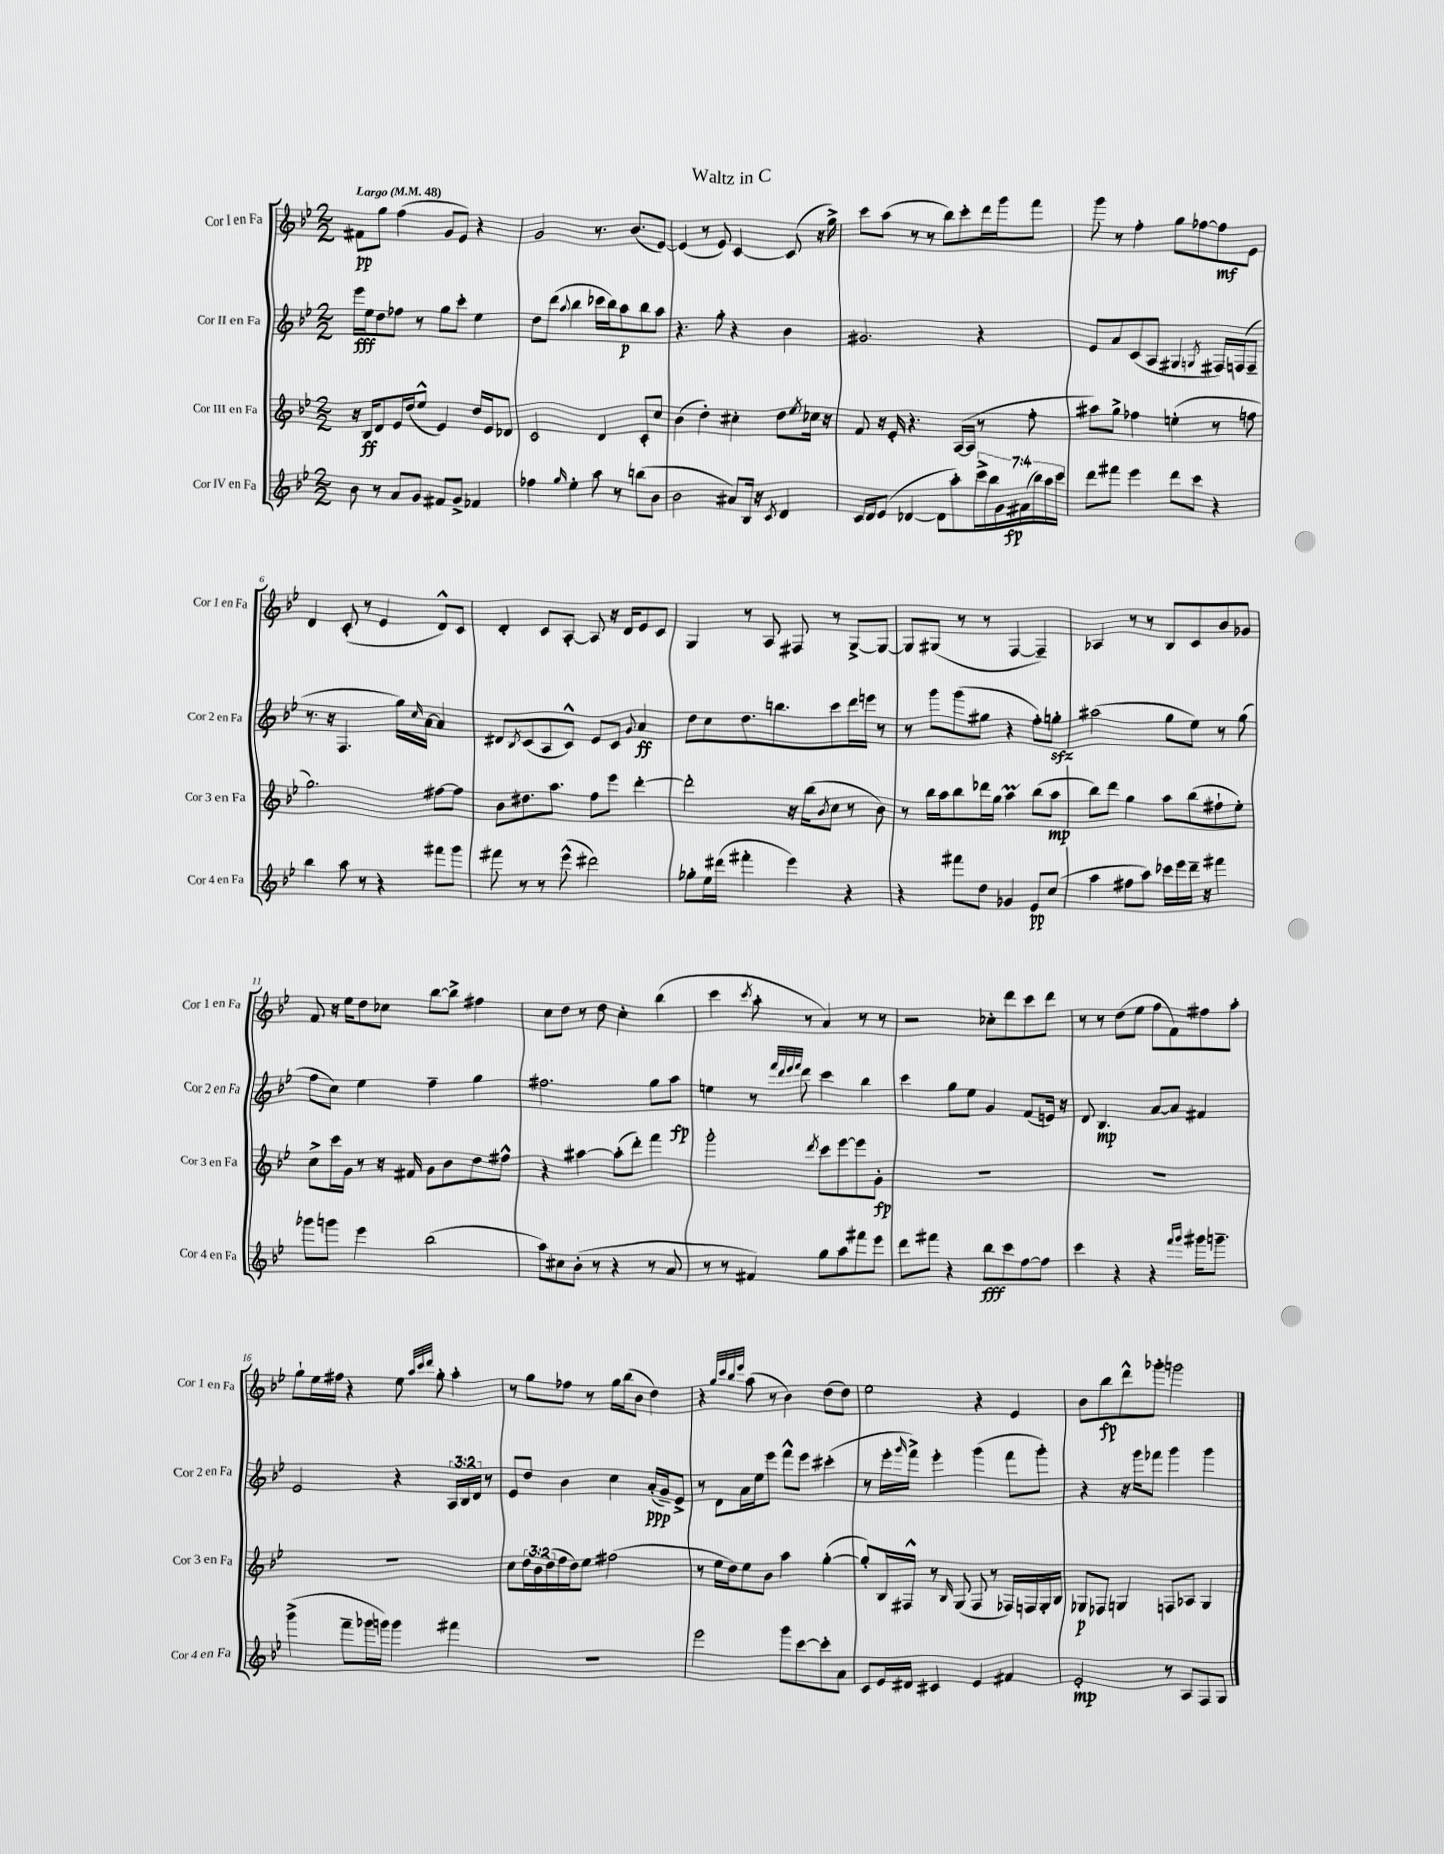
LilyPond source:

\header { title = "Waltz in C" }
<<
\new StaffGroup <<
\new Staff = "s0" \with { instrumentName = "Cor I en Fa" shortInstrumentName = "Cor 1 en Fa" } {
    \clef treble \key bes \major \numericTimeSignature \time 2/2 \tempo "Largo" 4 = 48
    fis'8\pp g''8 f''4( g'8 ees'8) r4 |
    g'2 r8. bes'8.( ees'8~) |
    ees'4( r8 ees'8) c'4~ c'8( r16 g''16->) |
    c'''8 a''8( r8 r8 bes''8) c'''8-. d'''16 g'''16 f'''8 |
    g'''8 r8 f''4-. g''8 fes''8~ fes''8\mf ees'8 |
    d'4 c'8-.( r8 ees'4 d'8-^) c'8 |
    d'4-. c'8 a8~-. a8 r16 d'16 ees'8 c'8 |
    g4 r8 a8 fis8 r8 g8~-> g8~ |
    g8 gis8( r8 r8 f4~ f4--) |
    aes4 r8 r8 bes8 c'8 bes'8 ges'8 |
    f'8 r16 ees''16 d''8 ces''8 bes''8~ bes''8-> fis''4 |
    c''8 d''8 r8 d''8 c''4-. bes''4( |
    c'''4 \acciaccatura { c'''8 } a''8-. r8 a'4) r8 r8 |
    r2 ces''8-. d'''8 c'''8 d'''8 |
    r8 r8 d''8( ees''8 f''8 f'8) fis''8 a''8-. |
    g''8-! ees''16 fis''16 r4 ees''8 \grace { a''32 c'''32 d'''32 } g''8-. a''4-. |
    r8 g''8 fes''8 r8 g''16 bes''16( bes'8 d''4) |
    r4 \grace { g''32 c'''32 bes''32 ees'''32 } a''8( r8 bes'4) d''8( d''8) |
    ees''2 r4 ees'4 |
    bes'8 bes''8\fp d'''8-^ ges'''8-. g'''2 \bar "|." |
}
\new Staff = "s1" \with { instrumentName = "Cor II en Fa" shortInstrumentName = "Cor 2 en Fa" } {
    \clef treble \key bes \major \numericTimeSignature \time 2/2 \override Staff.TupletNumber.text = #tuplet-number::calc-fraction-text
    ees'''16\fff ees''16 d''8 fes''8 r8 g''8 c'''8-. ees''4 |
    d''8 d'''8( \appoggiatura { a''8 } bes''4 ces'''16 bes''16) a''8\p bes''8 a''8 |
    r4. g''8-. r4 bes'4 |
    gis'2. r4 |
    ees'8 a'8 c'8( a8 gis4 \acciaccatura { g8 } fis16) f16( f8-- |
    r8. r16 f4. g''16) \grace { c''16 } a'16~ a'4 |
    dis'8 \acciaccatura { bes8 } c'8( a8 c'8-^) ees'8 c'8 \appoggiatura { g'8 } a'4\ff |
    d''8 c''8 d''8. b''8. c'''8 d'''16 e'''16 r8 |
    r8 g'''8 g'''8( gis''8 r4 f''8-.) g''8-.\sfz |
    ais''2( g''8 ees''8) r8 g''8( |
    f''8 c''8) ees''4 f''4-- g''4 |
    fis''2. g''8 a''8\fp |
    e''4 r8 \grace { f'''32 d'''32 ees'''32 f'''32 } d'''8 c'''4 bes''4 |
    c'''4 g''8 ees''8 g'4 f'8( e'16) r16 |
    d'8 bes4.\mp a'8~ a'8 fis'4 |
    ees'2 r4 \tuplet 3/2 { a16 bes16 d'16 } r8 |
    ees'8 d''8 bes'4 c''4 a'16-.\ppp( g'16--) ees'8-> |
    r8 d'8 a'16 ees''16 ees'''8 f'''8-^ ees'''8 cis'''4-.( |
    r8 ees'''16-. \grace { g'''16 } f'''16->) ees'''4-. g'''4( f'''8 g'''8-.) |
    r4 r16 g'''16 fes'''8 g'''4 g'''4 \bar "|." |
}
\new Staff = "s2" \with { instrumentName = "Cor III en Fa" shortInstrumentName = "Cor 3 en Fa" } {
    \clef treble \key bes \major \numericTimeSignature \time 2/2 \override Staff.TupletNumber.text = #tuplet-number::calc-fraction-text
    r16 bes16\ff d'8 ees'16 d''16( ees''8-^ ees'4) d''16 ees'16 des'8 |
    c'2 d'4 c'8-. c''8 |
    bes'4( d''4-.) cis''4-. d''8 \acciaccatura { ees''8 } ces''16 r16 |
    f'8 r16 ees'16-. r4. a16~( a16 r8 f''8-. |
    ais''8) g''8-> fes''4 e''4-.( r8 f''8 |
    g''2.) fis''8~ fis''8 |
    bes'8 dis''8. a''8. f''8 ees'''8 d'''4~-. |
    d'''2-. r16 bes''16( \acciaccatura { bes'8 } c''8 r8 bes'8) |
    r8 bes''16 a''16 bes''8 des'''16 g''16 a''4\prall bes''8( a''8\mp |
    bes''8) d'''8 g''4 a''8 bes''8( fis''8-! ees''8-.) |
    c''8-> c'''16 g'16 r8 r16 fis'16 g'8 bes'8 d''8 fis''8-^ |
    r4 ais''4~ ais''8-.( d'''8-.) f'''4 |
    g'''2-. \acciaccatura { d'''8 } c'''8 ees'''8~ ees'''8 g'8-.\fp |
    R1 |
    R1 |
    R1 |
    c''8 \tuplet 3/2 { d''16 bes'16 d''16( } f''16 d''16) ees''8 fis''2( |
    r8 ees''16 d''16) ees''8 bes'8 a''4 g''4~-.( |
    g''8-.) bes16 fis16-^ r8 \grace { bes16 } g8( fis8 r8 fes16) f16 g16-. bes16 |
    ges8\p fes8 g4 f8 aes8 g4 \bar "|." |
}
\new Staff = "s3" \with { instrumentName = "Cor IV en Fa" shortInstrumentName = "Cor 4 en Fa" } {
    \clef treble \key bes \major \numericTimeSignature \time 2/2 \override Staff.TupletNumber.text = #tuplet-number::calc-fraction-text
    bes'8 r8 a'8 g'8 fis'8 g'8-> fes'4 |
    fes''4 \grace { g''16 } ees''4-. a''8 r8 b''8( bes'8 |
    bes'2 ais'8) bes16 r16 \acciaccatura { c'8 } d'4 |
    c'16 d'16 ees'8( des'4~ des'8 a''8-.) \tuplet 7/4 { c'''16-> bes''16 g'16 fis'16\fp( bes''16) a''16 c'''16 } |
    d'''8 fis'''8 ees'''4 d'''8 c'''8 r4 |
    bes''4 a''8 r8 r4 fis'''8 g'''8 |
    fis'''8 r8 r8 ees'''8-^( dis'''2) |
    ges''8-. ees''16 dis'''16( fis'''4-. ees'''4) r4 |
    r4 fis'''8 d''8 ges'4 ees'8\pp c''8( |
    a''4 fis''8 a''8) ces'''16 ees'''16 d'''16-- r16 fis'''4 |
    ges'''8 g'''8 ees'''4 bes''2( |
    a''8) cis''8 bes'8-.( r8 r4 r8 a'8 |
    r8 r8 fis'4) g''8 a''8 fis'''8 ees'''8 |
    d'''8 fis'''8 r4 bes''8\fff c'''8 f''8~ f''8 |
    c'''4 r4 r4 \grace { f'''16 g'''16 } gis'''16 g'''8.-- |
    g'''4->( f'''8-- ges'''16 g'''16) g'''4 fis'''4 |
    R1 |
    ees'''2 g'''8 c'''8~ c'''8-. a'8 |
    c'8 ees'16 dis'16 cis'4 ees'4 fis'4 |
    ees'2-.\mp r8 a8 f8 g8 \bar "|." |
}
>>
>>
